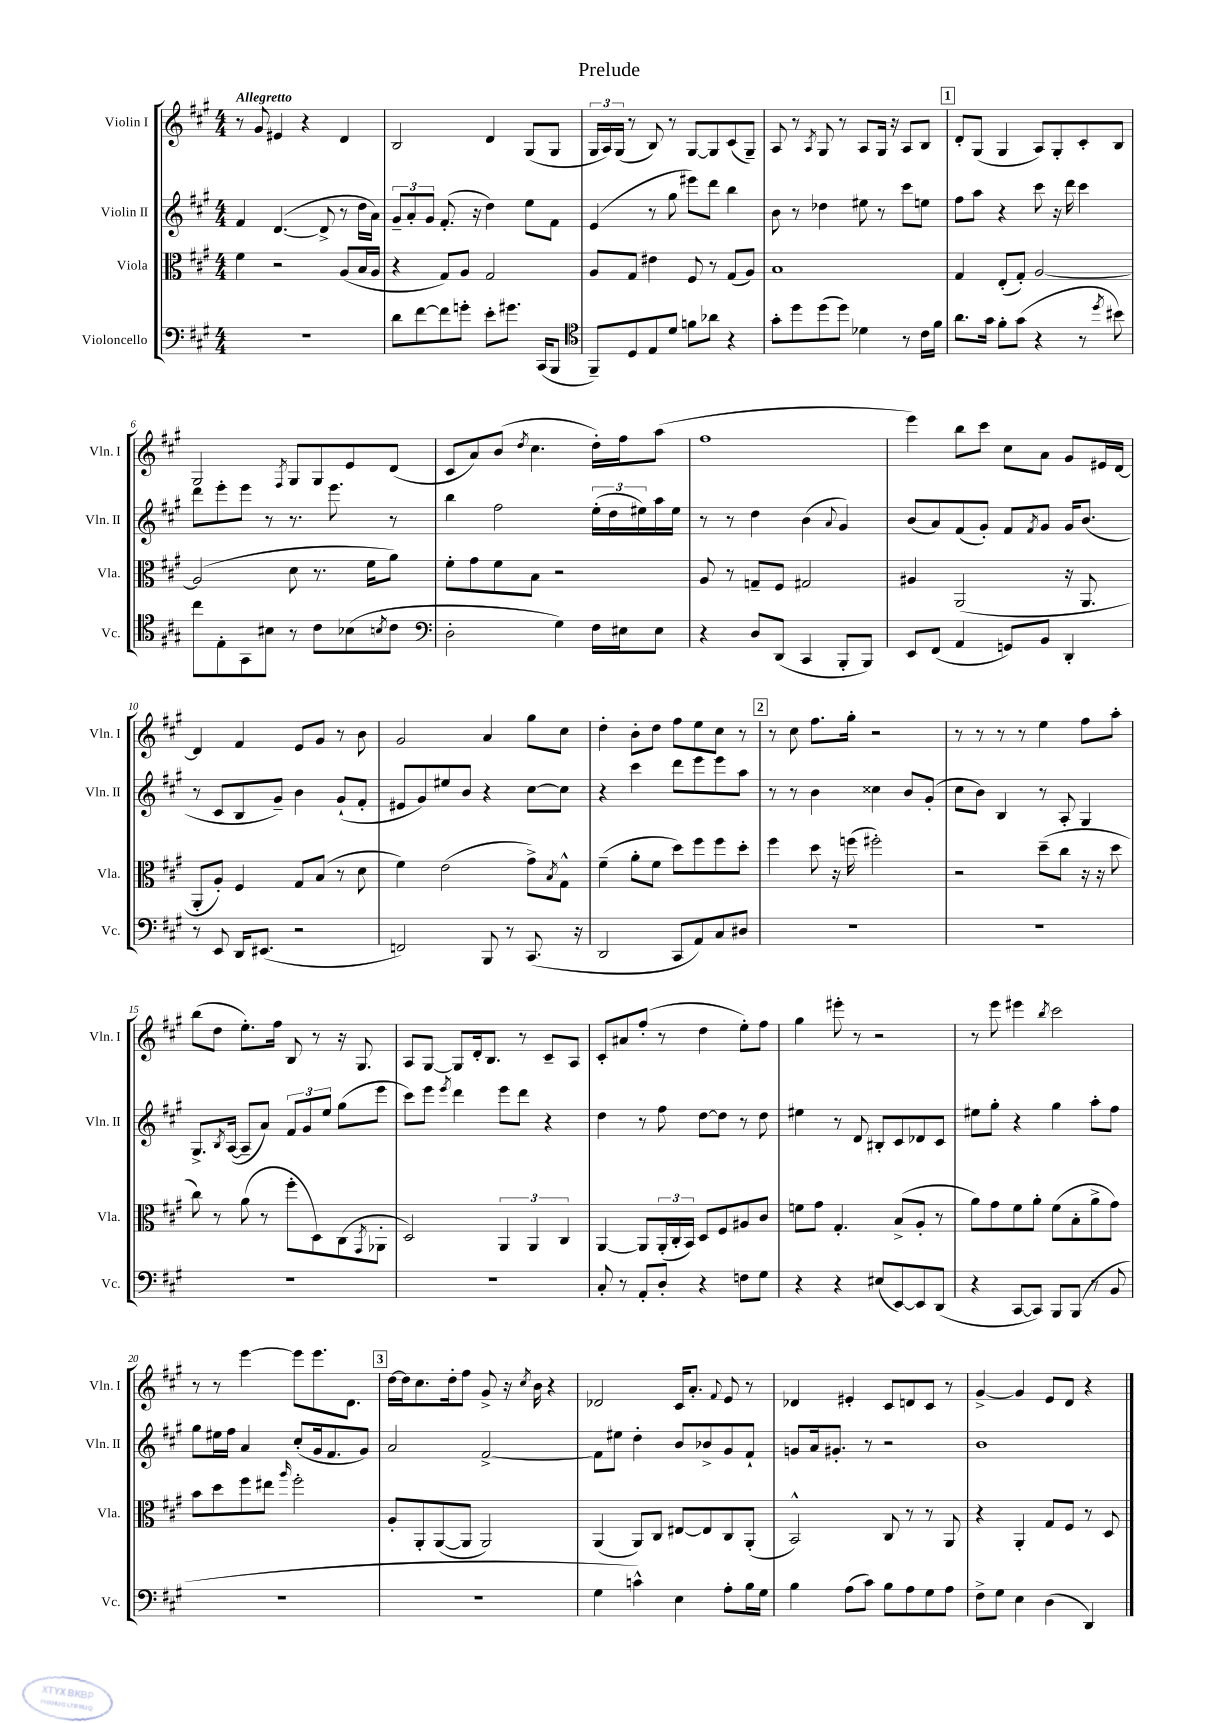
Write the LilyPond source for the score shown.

\header { title = "Prelude" }
<<
\new StaffGroup <<
\new Staff = "s0" \with { instrumentName = "Violin I" shortInstrumentName = "Vln. I" } {
    \clef treble \key a \major \numericTimeSignature \time 4/4 \tempo "Allegretto"
    r8 gis'8 eis'4 r4 d'4 |
    b2 d'4 gis8( gis8 |
    \tuplet 3/2 { gis16 a16) gis16( } r8 b8) r8 gis8~ gis8 cis'8( gis8--) |
    a8 r8 \acciaccatura { a8 } gis8 r8 a8 gis16 r16 a8 b8 |
    \mark \markup { \box "1" } d'8-. gis8( gis4 a8) gis8-. cis'8-. b8 |
    gis2 \acciaccatura { fis8 } gis8 gis8 e'8 d'8( |
    cis'8 a'8) b'8( \acciaccatura { d''8 } cis''4. d''16-.) fis''16 a''8( |
    fis''1 |
    e'''4) b''8 cis'''8 cis''8 a'8 gis'8 eis'16 d'16~ |
    d'4 fis'4 e'8 gis'8 r8 b'8 |
    gis'2 a'4 gis''8 cis''8 |
    d''4-. b'8-. d''8 fis''8 e''8 cis''8 r8 |
    \mark \markup { \box "2" } r8 cis''8 fis''8. gis''16-. r2 |
    r8 r8 r8 r8 e''4 fis''8 a''8-. |
    b''8( d''8 e''8.-.) fis''16 b8 r8 r16 gis8. |
    a8 gis8~ gis8 d'16-. b8. r8 cis'8-- a8 |
    cis'8-. ais'8 fis''8-.( r8 d''4 e''8-.) fis''8 |
    gis''4 eis'''8-. r8 r2 |
    r8 e'''8 eis'''4 \acciaccatura { b''8 } cis'''2 |
    r8 r8 e'''4~ e'''8 e'''8. d'8. |
    \mark \markup { \box "3" } d''16~ d''16 cis''8. d''16-. fis''8 gis'8-> r16 \acciaccatura { cis''8 } b'16 r4 |
    des'2 cis'16 a'8.-. \appoggiatura { fis'8 } e'8 r8 |
    des'4 eis'4-. cis'8 d'8 cis'8 r8 |
    gis'4~-> gis'4 e'8 d'8 r4 \bar "|." |
}
\new Staff = "s1" \with { instrumentName = "Violin II" shortInstrumentName = "Vln. II" } {
    \clef treble \key a \major \numericTimeSignature \time 4/4
    fis'4 d'4.~( d'8-> r8 d''16 a'16) |
    \tuplet 3/2 { gis'8-- a'8-. gis'8 } fis'8.-.( r16 d''4) e''8 fis'8 |
    e'4( r8 gis''8 eis'''8) d'''8 b''4 |
    b'8 r8 des''4 eis''8 r8 cis'''8 e''8 |
    \mark \markup { \box "1" } fis''8 a''8 r4 cis'''8 r16 d'''16 cis'''4 |
    d'''8 e'''8-. e'''8 r8 r8. e'''8. r8 |
    b''4 fis''2 \tuplet 3/2 { e''16-.( d''16 eis''16) } a''16 eis''16 |
    r8 r8 d''4 b'4( \appoggiatura { a'8 } gis'4) |
    b'8( a'8) fis'8( gis'8-.) fis'8 \acciaccatura { fis'8 } gis'8 gis'16 b'8.( |
    r8 cis'8 b8 gis'8--) b'4 gis'8-!( fis'8-. |
    eis'8 gis'8) eis''8 b'8 r4 cis''8~ cis''8 |
    r4 cis'''4 d'''8 e'''8 e'''8 a''8 |
    \mark \markup { \box "2" } r8 r8 b'4 cisis''4 b'8 gis'8-.( |
    cis''8 b'8) b4 r8 a8-. gis4 |
    gis8.-> \acciaccatura { b8 } a16~( a8-- a'8) \tuplet 3/2 { fis'8 gis'8 e''8 } gis''8( e'''8 |
    cis'''8) e'''8 \acciaccatura { e'''8 } d'''4 e'''8 d'''8 r4 |
    d''4 r8 fis''8 d''8~ d''8 r8 d''8 |
    eis''4 r8 d'8 bis8-. cis'8 des'8 cis'8 |
    eis''8 gis''8-. r4 gis''4 a''8-. fis''8 |
    gis''8 eis''16 fis''16 a'4 cis''8-.( gis'16 fis'8. gis'8) |
    \mark \markup { \box "3" } a'2 fis'2~-> |
    fis'8 eis''8 d''4-. b'8 bes'8-> gis'8 fis'8-! |
    g'8 a'16 gis'8.-. r8 r2 |
    b'1 \bar "|." |
}
\new Staff = "s2" \with { instrumentName = "Viola" shortInstrumentName = "Vla." } {
    \clef alto \key a \major \numericTimeSignature \time 4/4
    fis'4 r2 a8( b16 a16 |
    r4 gis8) a8 gis2 |
    a8 gis8 eis'4 fis8 r8 gis8( a8) |
    b1 |
    \mark \markup { \box "1" } gis4 e8-.( gis8-.) a2~ |
    a2( d'8 r8. fis'16 a'8) |
    fis'8-. gis'8 fis'8 b8 r2 |
    a8 r8 g8-- fis8 gis2 |
    ais4 a,2( r16 a,8. |
    a,8-. a8-.) fis4 gis8 b8( r8 d'8 |
    fis'4) e'2( gis'8->) \acciaccatura { b8 } gis8-^ |
    fis'4--( a'8-. fis'8 d''8) fis''8 fis''8 d''8-. |
    \mark \markup { \box "2" } fis''4 d''8 r16 f''16( fis''2-.) |
    r2 d''8--( cis''8 r16 r16 d''8 |
    cis''8) r8 a'8( r8 fis''8-. d8) cis8( \acciaccatura { gis,8 } aes,8-. |
    d2) \tuplet 3/2 { a,4 a,4 cis4 } |
    a,4~ a,8 \tuplet 3/2 { a,16-.( cis16-. b,16) } d8 fis8 ais8 cis'8 |
    f'8 gis'8 gis4.-. b8->( a8-. r8 |
    a'8) gis'8 fis'8 a'8-. fis'8( b8-. a'8-> gis'8) |
    b'8 d''8 fis''8 eis''8 \grace { a''16 } fis''2-. |
    \mark \markup { \box "3" } a8-. a,8-. a,8~( a,8 a,2) |
    a,4( a,8) cis8 eis8~ eis8 cis8 a,8-.( |
    b,2-^) cis8 r8 r8 a,8 |
    r4 a,4-. gis8 fis8 r8 d8 \bar "|." |
}
\new Staff = "s3" \with { instrumentName = "Violoncello" shortInstrumentName = "Vc." } {
    \clef bass \key a \major \numericTimeSignature \time 4/4
    R1 |
    d'8 fis'8~ fis'8 g'8-. e'8-. gis'8. cis,16( b,,8 |
    \clef tenor fis,8--) d8 e8 d'8 f'8 aes'8 r4 |
    gis'8-. d''8 d''8( d''8) des'4 r8 cis'16 fis'16 |
    \mark \markup { \box "1" } a'8. gis'16 fis'8-. gis'8( r4 r8 \acciaccatura { d''8 } bis'8) |
    cis''8 e8-. gis,8 bis8 r8 cis'8 bes8( \acciaccatura { b8 } cis'8 |
    \clef bass d2-. gis4) fis16 eis16 eis8 |
    r4 d8 d,8( cis,4 b,,8-. b,,8) |
    e,8 fis,8( a,4 g,8) b,8 d,4-. |
    r8 e,8 d,16 eis,8.( r2 |
    f,2) b,,8 r8 cis,8.( r16 |
    d,2 cis,8 a,8) cis8 dis8 |
    \mark \markup { \box "2" } R1 |
    R1 |
    R1 |
    R1 |
    cis8-. r8 a,8-. d8-. r4 f8 gis8 |
    r4 r4 eis8( e,8~) e,8 d,8( |
    r4 cis,8~ cis,8) b,,8 b,,8( r8 b,8 |
    R1 |
    \mark \markup { \box "3" } r1 |
    gis4 c'4-^) e4 a8-. b16 gis16 |
    b4 a8( cis'8) b8 a8 gis8 a8 |
    fis8-> gis8 e4 d4( d,4) \bar "|." |
}
>>
>>
